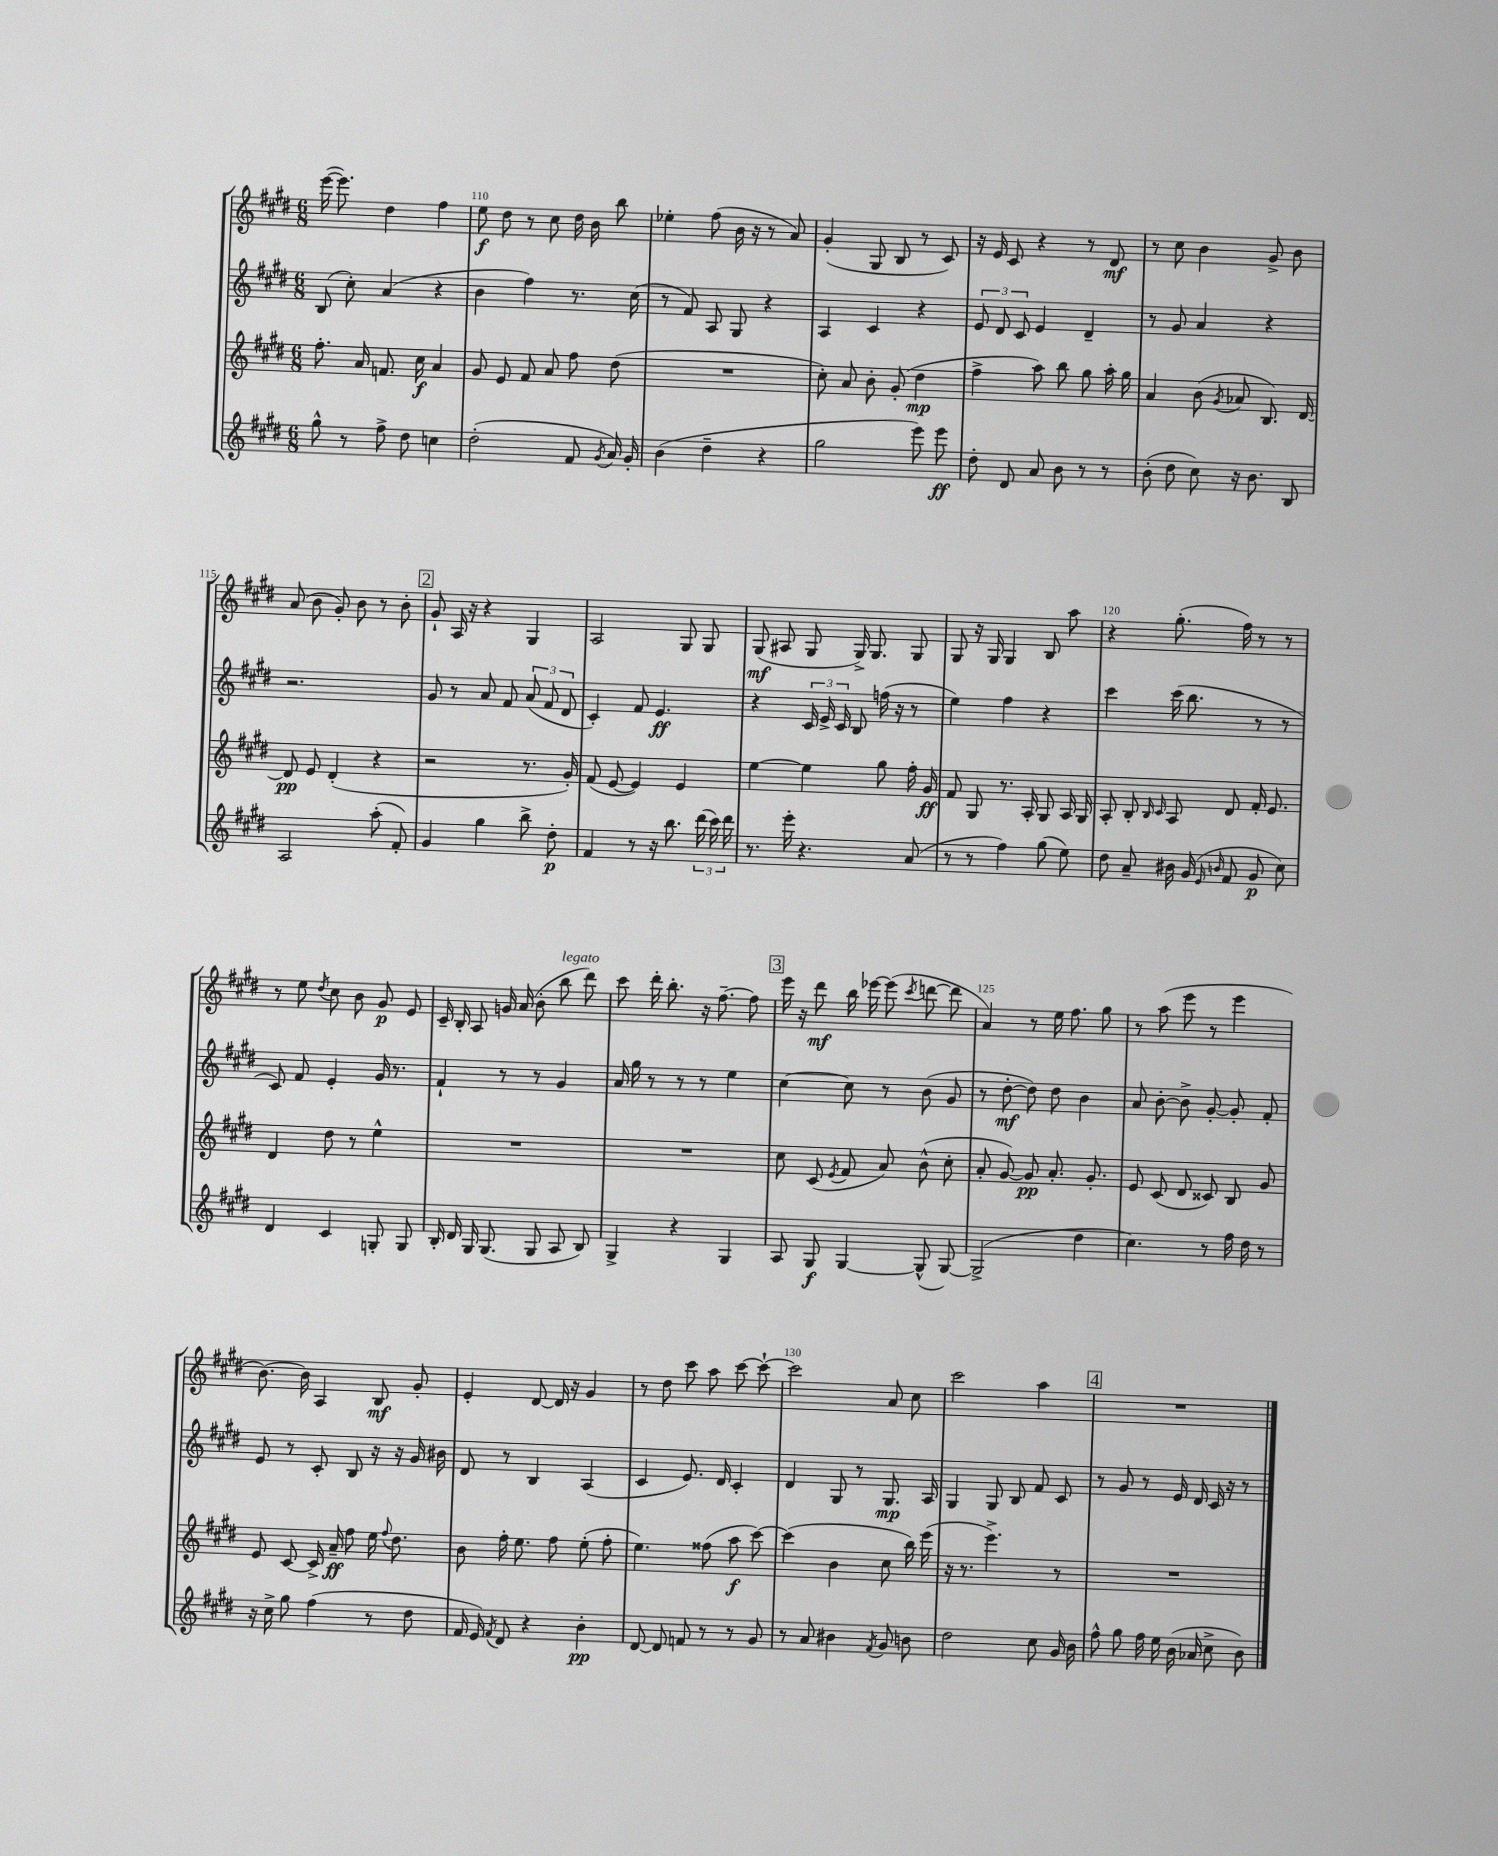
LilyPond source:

<<
\new StaffGroup <<
\new Staff = "s0" {
    \clef treble \key e \major \numericTimeSignature \time 6/8
    \autoBeamOff e'''16~( e'''8.) dis''4 fis''4 |
    e''8\f dis''8 r8 cis''8 dis''16 b'16 b''8 |
    ees''4-. fis''8( b'16 r16 r8 a'8) |
    gis'4-.( gis8 b8 r8 cis'8) |
    r16 e'16 cis'8 r4 r8 dis'8\mf |
    r8 cis''8 b'4 gis'8-> b'8 |
    a'8( b'8 gis'8-.) b'8 r8 b'8-. |
    \mark \markup { \box "2" } gis'8-! a16 r16 r4 gis4 |
    a2 gis8 gis8 |
    gis8\mf( ais8 gis8 gis16->) gis8. gis8 |
    gis8 r16 gis16 gis4 b8 a''8 |
    r4 gis''8.-.( fis''16) r8 r8 |
    r8 e''8 \acciaccatura { dis''8 } cis''8 b'8 gis'8\p e'8 |
    cis'16-- b16-. a8 g'16 a'16( b'8-. b''8^\markup { \italic "legato" } dis'''8) |
    cis'''8 dis'''16-. b''8.-. r16 fis''8.~-- fis''8 |
    \mark \markup { \box "3" } e'''16 r16 dis'''8\mf b''16 ees'''16~ ees'''8( \acciaccatura { cis'''8 } d'''8~ d'''8 |
    a'4) r8 e''16 fis''8. gis''8 |
    r8 a''8( e'''8 r8 e'''4 |
    b'8.~) b'16 a4 b8\mf gis'8-. |
    e'4-. dis'8~ dis'16 r16 gis'4 |
    r8 dis''8 cis'''8 a''8 cis'''8~ cis'''8~-! |
    cis'''2 a'8 cis''8 |
    cis'''2 a''4 |
    \mark \markup { \box "4" } R2. \bar "|." |
}
\new Staff = "s1" {
    \clef treble \key e \major \numericTimeSignature \time 6/8
    \autoBeamOff b8( cis''8-.) a'4( r4 |
    b'4 fis''4) r8. cis''16( |
    r8 fis'8) a8 gis8 r4 |
    a4 cis'4 r4 |
    \tuplet 3/2 { e'8 dis'8 cis'8 } e'4 dis'4-- |
    r8 gis'8 a'4 r4 |
    r2. |
    \mark \markup { \box "2" } gis'8 r8 a'8 fis'8 \tuplet 3/2 { a'8( fis'8 dis'8 } |
    cis'4-.) fis'8 e'4.\ff |
    r4 \tuplet 3/2 { cis'16 e'16-> cis'16 } b8 f''16( r16 r8 |
    e''4) fis''4 r4 |
    cis'''4 cis'''16( b''8. r8 r8 |
    cis'8) fis'8 e'4-. gis'16 r8. |
    fis'4-! r8 r8 gis'4 |
    a'16 gis''16 r8 r8 r8 e''4 |
    \mark \markup { \box "3" } cis''4~ cis''8 r8 b'8( gis'8 |
    r8 dis''8~-.\mf dis''8) dis''8 b'4 |
    a'8 b'8~-. b'8-> gis'8~-. gis'8-. fis'8-. |
    e'8 r8 cis'8-. b8 r16 r16 gis'16 bis'16 |
    dis'8 r8 b4 a4( |
    cis'4 e'8.) dis'16 cis'4-. |
    dis'4 gis8 r8 gis8.\mp a16 |
    gis4 gis8 b8 fis'8 cis'8 |
    \mark \markup { \box "4" } r8 gis'8 r8 e'16 dis'16 cis'16 r16 r8 \bar "|." |
}
\new Staff = "s2" {
    \clef treble \key e \major \numericTimeSignature \time 6/8
    \autoBeamOff fis''8.-. a'16 f'8. cis''16\f a'4 |
    gis'8 e'8 fis'8 a'8 fis''8 dis''8( |
    R2. |
    cis''8-.) a'8 b'8-. gis'8-.( dis''4\mp |
    fis''4-> a''8) b''8 gis''8 a''16-. gis''16 |
    a'4 b'8( \acciaccatura { gis'8 } aes'8 b8.) dis'16~ |
    dis'8\pp e'8 dis'4-.( r4 |
    \mark \markup { \box "2" } r2 r8. gis'16-.) |
    fis'8( e'8~ e'4) e'4 |
    e''4~ e''4 gis''8 fis''16-. gis'16\ff |
    fis'8 gis8 r8. a16-. gis8 a16 gis16 |
    a8-. b8-. \grace { b16 cis'16 } a8 dis'8 fis'16-. e'8. |
    dis'4 dis''8 r8 e''4-^ |
    R2. |
    R2. |
    \mark \markup { \box "3" } cis''8 cis'8( \acciaccatura { e'8 } fis'8 a'8) b'8-^( cis''8-. |
    a'8-. gis'8~) gis'8\pp a'8.-. gis'8.-. |
    e'8 cis'8( dis'8 cisis'8) b8 gis'8 |
    e'8 cis'8~ cis'16-> a'16--\ff fis''8 e''16 \appoggiatura { fis''8 } dis''8. |
    b'8 fis''16-. e''8. fis''8 e''8-.( fis''8-. |
    e''4.) fisis''8( a''8\f cis'''8~) |
    cis'''4( b'4 cis''8 b''16) e'''16( |
    r16 r8. e'''4.->) r8 |
    \mark \markup { \box "4" } R2. \bar "|." |
}
\new Staff = "s3" {
    \clef treble \key e \major \numericTimeSignature \time 6/8
    \autoBeamOff gis''8-^ r8 fis''8-> dis''8 c''4 |
    dis''2-.( fis'8 \acciaccatura { gis'8 } a'16) gis'16-. |
    b'4( dis''4-- r4 |
    gis''2 e'''8) e'''8\ff |
    dis''8-. dis'8 a'8 b'8 r8 r8 |
    b'8-.( dis''8 cis''8) r16 b'8. b8 |
    a2 a''8-.( fis'8-.) |
    \mark \markup { \box "2" } gis'4 gis''4 b''8-> dis''8-.\p |
    fis'4 r8 r16 b''8. \tuplet 3/2 { dis'''16( cis'''16) dis'''16 } |
    r8. e'''16-. r4. a'8( |
    r8 r8 fis''4) gis''8( e''8) |
    dis''8 a'8-- bis'16 gis'16( \grace { e'16 b'16 } fis'8 gis'8\p cis''8) |
    dis'4 cis'4 g8-. g8 |
    b16-. dis'16 gis16 gis8.( gis8 a8 b8) |
    gis4-> r4 gis4 |
    \mark \markup { \box "3" } a8 gis8\f gis4~ gis8-^( gis8~) |
    gis2->( dis''4 |
    cis''4.) r8 fis''16 dis''16 r8 |
    r16 cis''16-> gis''8 fis''4( r8 dis''8 |
    fis'16 e'16) \acciaccatura { fis'8 } dis'8 r4 b'4-.\pp |
    dis'8~ dis'8 f'8 r8 r8 gis'8 |
    r8 a'8 bis'4 \acciaccatura { fis'8 } gis'8 b'8 |
    dis''2 cis''8 gis'16 b'16 |
    \mark \markup { \box "4" } fis''8-^ gis''8 fis''16 e''16 b'16( aes'16 cis''8-> b'8) \bar "|." |
}
>>
>>
\layout { \context { \Score currentBarNumber = #109 \override BarNumber.break-visibility = ##(#f #t #t) barNumberVisibility = #(every-nth-bar-number-visible 5) } }
